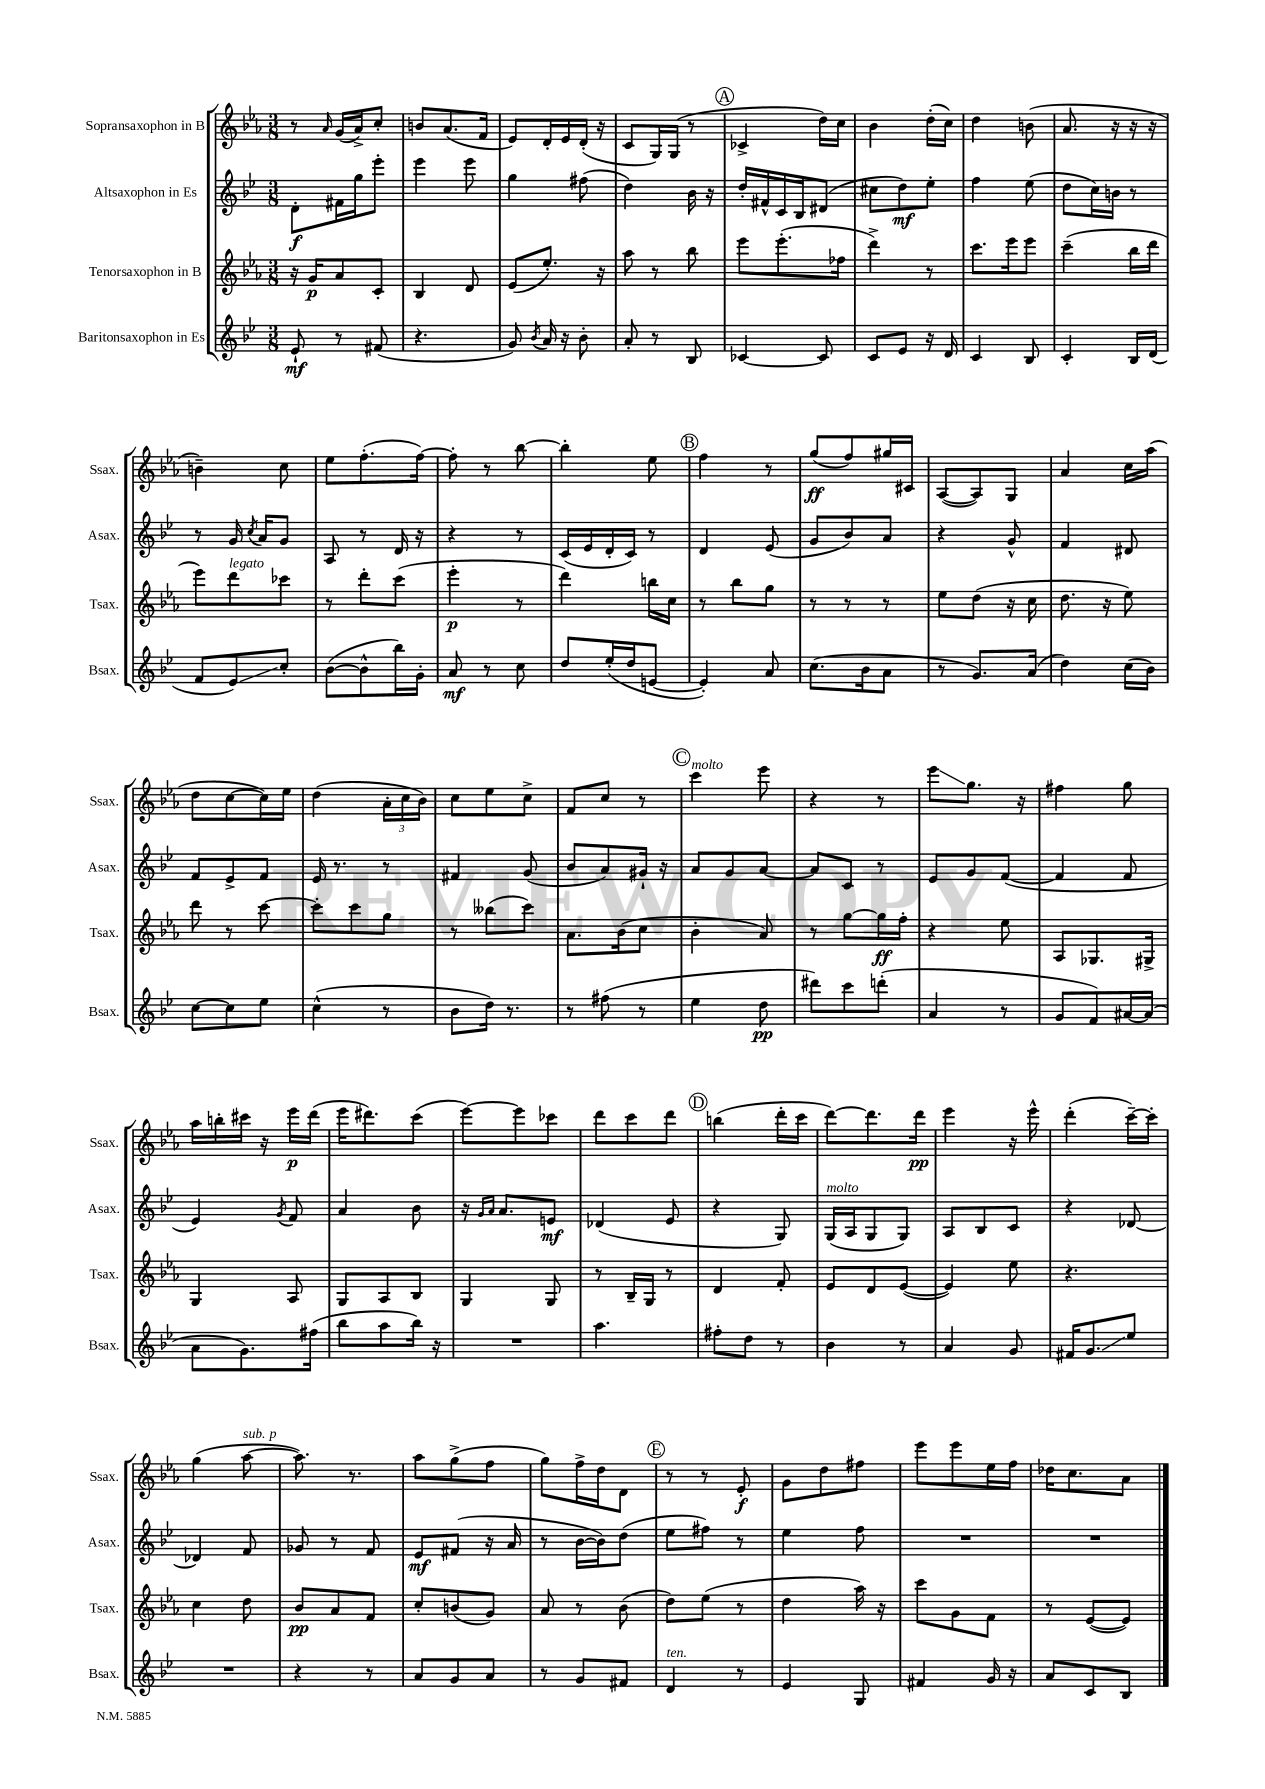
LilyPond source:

<<
\new StaffGroup <<
\new Staff = "s0" \with { instrumentName = "Sopransaxophon in B" shortInstrumentName = "Ssax." } {
    \clef treble \key ees \major \numericTimeSignature \time 3/8
    \autoBeamOff r8 \grace { aes'16 } g'16[( aes'16->) c''8]-. |
    b'8[ aes'8.( f'16] |
    ees'8[) d'16-. ees'16 d'16]-.( r16 |
    c'8[ g16) g16]( r8 |
    \mark \markup { \circle "A" } ces'4-> d''16[) c''16] |
    bes'4 d''16[-.( c''16]) |
    d''4 b'8( |
    aes'8. r16 r16 r16 |
    b'4--) c''8 |
    ees''8[ f''8.-.( f''16]~) |
    f''8-. r8 bes''8~ |
    bes''4-. ees''8 |
    \mark \markup { \circle "B" } f''4 r8 |
    g''8[\ff( f''8) gis''16 cis'16] |
    aes8[~( aes8) g8] |
    aes'4 c''16[ aes''16]( |
    d''8[ c''8~ c''16) ees''16] |
    d''4( \tuplet 3/2 { aes'16[-. c''16 bes'16]) } |
    c''8[ ees''8 c''8]-> |
    f'8[ c''8] r8 |
    \mark \markup { \circle "C" } c'''4^\markup { \italic "molto" } ees'''8 |
    r4 r8 |
    ees'''8[\glissando g''8.] r16 |
    fis''4 g''8 |
    aes''16[ b''16-. cis'''16] r16 ees'''16[\p d'''16]( |
    ees'''16[ dis'''8.) c'''8]( |
    ees'''8[~) ees'''8 ces'''8] |
    d'''8[ c'''8 d'''8] |
    \mark \markup { \circle "D" } b''4( d'''16[-. c'''16] |
    d'''8[~) d'''8. d'''16]\pp |
    ees'''4 r16 ees'''16-^ |
    d'''4-.( c'''16[~--) c'''16]-. |
    g''4( aes''8~^\markup { \italic "sub. p" } |
    aes''8.) r8. |
    aes''8[ g''8->( f''8] |
    g''8[) f''16-> d''16 d'8] |
    \mark \markup { \circle "E" } r8 r8 ees'8-.\f |
    g'8[ d''8 fis''8] |
    ees'''8[ ees'''8 ees''16 f''16] |
    des''16[ c''8. aes'8] \bar "|." |
}
\new Staff = "s1" \with { instrumentName = "Altsaxophon in Es" shortInstrumentName = "Asax." } {
    \clef treble \key bes \major \numericTimeSignature \time 3/8
    \autoBeamOff d'8[-.\f fis'16 g''16 ees'''8]-. |
    ees'''4 ees'''8 |
    g''4 fis''8( |
    d''4) bes'16 r16 |
    \mark \markup { \circle "A" } d''16[-. fis'16-^ c'16 bes16 dis'8]( |
    cis''8[ d''8\mf) ees''8]-. |
    f''4 ees''8( |
    d''8[ c''16) b'16] r8 |
    r8 g'16 \acciaccatura { c''8 } a'16[ g'8] |
    a8 r8 d'16 r16 |
    r4 r8 |
    c'16[( ees'16 d'16-. c'16]) r8 |
    \mark \markup { \circle "B" } d'4 ees'8( |
    g'8[ bes'8) a'8] |
    r4 g'8-^ |
    f'4 dis'8 |
    f'8[ ees'8-> f'8] |
    ees'16 r8. r8 |
    fis'4 g'8( |
    bes'8[ a'8) gis'16]-! r16 |
    \mark \markup { \circle "C" } a'8[ g'8 a'8]~ |
    a'8[ c'8] r8 |
    ees'8[ g'8 f'8]~( |
    f'4 f'8 |
    ees'4) \acciaccatura { g'8 } f'8 |
    a'4 bes'8 |
    r16 \grace { g'16[ a'16] } a'8.[ e'8]\mf |
    des'4( ees'8 |
    \mark \markup { \circle "D" } r4 g8) |
    g16[^\markup { \italic "molto" }( a16 g8 g8]) |
    a8[ bes8 c'8] |
    r4 des'8~ |
    des'4 f'8 |
    ges'8 r8 f'8 |
    ees'8[\mf fis'8]( r16 a'16 |
    r8 bes'16[~ bes'16) d''8]( |
    \mark \markup { \circle "E" } ees''8[ fis''8]) r8 |
    ees''4 f''8 |
    R4. |
    R4. \bar "|." |
}
\new Staff = "s2" \with { instrumentName = "Tenorsaxophon in B" shortInstrumentName = "Tsax." } {
    \clef treble \key ees \major \numericTimeSignature \time 3/8
    \autoBeamOff r16 g'16[\p aes'8 c'8]-. |
    bes4 d'8 |
    ees'8[( ees''8.]-.) r16 |
    aes''8 r8 bes''8 |
    \mark \markup { \circle "A" } ees'''8[ ees'''8.-.( fes''16] |
    d'''4->) r8 |
    c'''8.[ ees'''16 ees'''8] |
    c'''4--( bes''16[ d'''16] |
    ees'''8[) d'''8^\markup { \italic "legato" } ces'''8] |
    r8 d'''8[-. c'''8]( |
    ees'''4-.\p r8 |
    d'''4) b''16[ c''16] |
    \mark \markup { \circle "B" } r8 bes''8[ g''8] |
    r8 r8 r8 |
    ees''8[ d''8]( r16 c''16 |
    d''8. r16 ees''8) |
    d'''8 r8 c'''8~ |
    c'''8[-. c'''8 g''8] |
    r8 beses''8[( c'''8]) |
    aes'8.[ bes'16( c''8] |
    \mark \markup { \circle "C" } bes'4-. aes'8) |
    r8 g''8[~ g''16\ff f''16]-. |
    r4 ees''8 |
    aes8[ ges8. gis16]-> |
    g4 aes8 |
    g8[ aes8 bes8] |
    g4 g8 |
    r8 bes16[-- g16] r8 |
    \mark \markup { \circle "D" } d'4 f'8-. |
    ees'8[ d'8 ees'8]~( |
    ees'4) ees''8 |
    r4. |
    c''4 d''8 |
    bes'8[\pp aes'8 f'8] |
    c''8[-. b'8( g'8]) |
    aes'8 r8 bes'8( |
    \mark \markup { \circle "E" } d''8[) ees''8]( r8 |
    d''4 aes''16) r16 |
    c'''8[ g'8 f'8] |
    r8 ees'8[~( ees'8]) \bar "|." |
}
\new Staff = "s3" \with { instrumentName = "Baritonsaxophon in Es" shortInstrumentName = "Bsax." } {
    \clef treble \key bes \major \numericTimeSignature \time 3/8
    \autoBeamOff ees'8-!\mf r8 fis'8( |
    r4. |
    g'8) \acciaccatura { bes'8 } a'16 r16 bes'8-. |
    a'8-. r8 bes8 |
    \mark \markup { \circle "A" } ces'4~ ces'8 |
    c'8[ ees'8] r16 d'16 |
    c'4 bes8 |
    c'4-. bes16[ d'16]( |
    f'8[ ees'8\glissando) c''8]-. |
    bes'8[~( bes'8-^ bes''16) g'16]-. |
    a'8\mf r8 c''8 |
    d''8[ ees''16-.( d''16 e'8]~ |
    \mark \markup { \circle "B" } e'4-.) a'8 |
    c''8.[( bes'16 a'8] |
    r8 g'8.[) a'16]( |
    d''4) c''16[( bes'16]) |
    c''8[~ c''8 ees''8] |
    c''4-^( r8 |
    bes'8[ d''16]) r8. |
    r8 fis''8( r8 |
    \mark \markup { \circle "C" } ees''4 d''8\pp |
    dis'''8[) c'''8 d'''8]-.( |
    a'4 r8 |
    g'8[ f'8) ais'16~ ais'16]( |
    a'8[ g'8.) fis''16]( |
    bes''8[ a''8 bes''16]) r16 |
    R4. |
    a''4. |
    \mark \markup { \circle "D" } fis''8[-. d''8] r8 |
    bes'4 r8 |
    a'4 g'8 |
    fis'16[ g'8.\glissando ees''8] |
    R4. |
    r4 r8 |
    a'8[ g'8 a'8] |
    r8 g'8[ fis'8] |
    \mark \markup { \circle "E" } d'4^\markup { \italic "ten." } r8 |
    ees'4 g8 |
    fis'4 g'16 r16 |
    a'8[ c'8 bes8] \bar "|." |
}
>>
>>
\layout { \context { \Score \remove "Bar_number_engraver" } }
